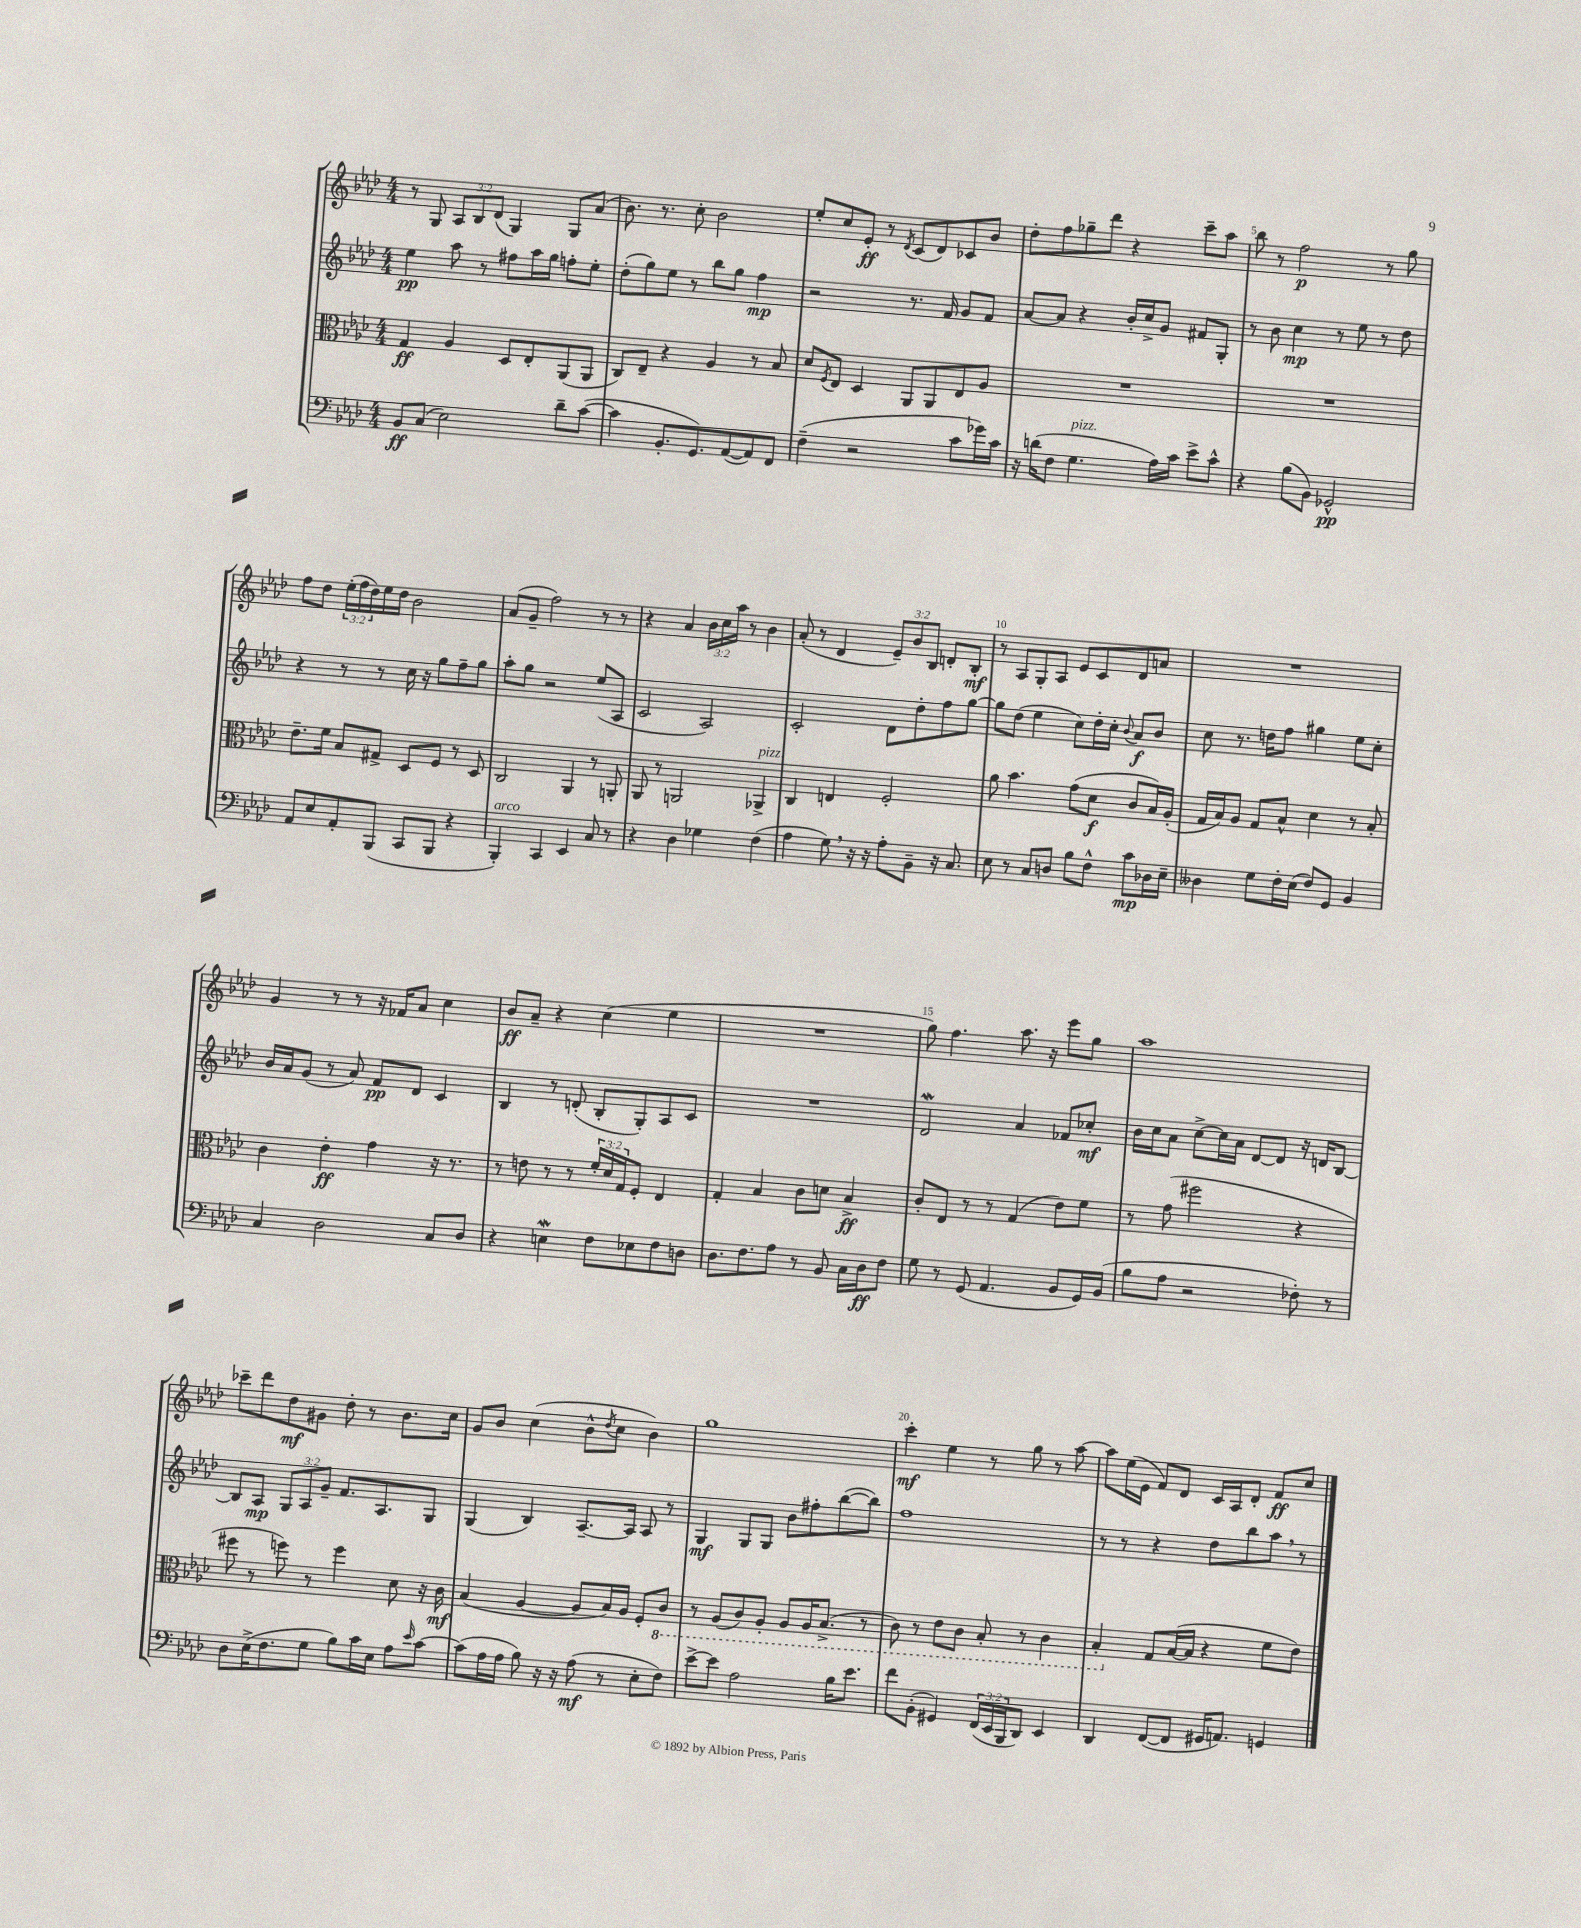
<<
\new StaffGroup <<
\new Staff = "s0" {
    \clef treble \key aes \major \numericTimeSignature \time 4/4 \override Staff.TupletNumber.text = #tuplet-number::calc-fraction-text
    r8 g8 \tuplet 3/2 { aes8 bes8 des'8( } g4) g8 aes'8( |
    bes'8.) r8. c''8-. bes'2 |
    ees''8-. c''8 ees'8-.\ff r8 \acciaccatura { des'8 } c'8( des'8) ces'8 bes'8 |
    des''8-. f''8 ges''8-- des'''8 r4 c'''8-- aes''8 |
    bes''8 r8 f''2\p r8 g''8 |
    f''8 des''8 \tuplet 3/2 { ees''16-.( f''16 des''16) } ees''16 des''16 bes'2 |
    aes'8( g'8-- f''2) r8 r8 |
    r4 aes'4 \tuplet 3/2 { bes'16 c''16 aes''16 } r8 bes'4 |
    aes'8-.( r8 des'4 \tuplet 3/2 { ees'8--) bes'8 bes8 } d'8-. bes8-.\mf |
    r8 aes8 g8-. aes8 ees'8 c'8 des'8 a'8 |
    R1 |
    g'4 r8 r8 r16 fes'16 aes'8 c''4 |
    bes'8\ff aes'8-- r4 c''4( ees''4 |
    R1 |
    g''8) f''4. aes''8. r16 ees'''8 g''8 |
    aes''1 |
    ces'''8-- des'''8 des''8\mf gis'8 des''8-. r8 bes'8. c''16 |
    g'8 bes'8 c''4( bes'8-^ \acciaccatura { des''8 } c''8 bes'4) |
    g''1 |
    c'''4-.\mf ees''4 r8 g''8 r8 aes''8~ |
    aes''8 ees''16( ees'16 f'8) des'8 c'16 aes16 des'8-. f'8\ff c''8 \bar "|." |
}
\new Staff = "s1" {
    \clef treble \key aes \major \numericTimeSignature \time 4/4 \override Staff.TupletNumber.text = #tuplet-number::calc-fraction-text
    ees''4\pp aes''8 r8 fis''8 aes''16 g''16 f''8-. ees''8-. |
    des''8-.( g''8) ees''8 r8 bes''8 g''8 f''4\mp |
    r2 r8. f'16 g'8 f'8 |
    aes'8~ aes'8 r4 bes'16-. c''16-> g'8 fis'8 g8-. |
    r8 bes'8 c''4\mp r8 ees''8 r8 des''8 |
    r4 r8 r8 c''16 r16 g''8 f''8-- g''8 |
    aes''8-. g''8 r2 ees''8( aes8 |
    c'2 aes2) |
    c'2-. des'8 des''8-. f''8 g''8~ |
    g''8 des''8( ees''4 c''8) des''16-. c''16-. \appoggiatura { bes'8 } aes'8\f bes'8 |
    c''8 r8. d''16 f''8 gis''4 ees''8 c''8-. |
    bes'16 aes'16 g'8( r8 aes'8) f'8\pp des'8 c'4 |
    bes4 r8 d'8-.( bes8-. g8-.) aes8 c'8 |
    R1 |
    des'2\mordent aes'4 fes'8 ces''8-.\mf |
    bes'16 c''16 aes'8 c''8~-> c''16 aes'16 des'8~ des'8 r16 d'16 bes8~ |
    bes8 aes8\mp \tuplet 3/2 { g8 aes8 g'8-- } f'8. aes8. g8 |
    g4( bes4) aes8.~-- aes16 aes8 r8 |
    g4\mf g8 g8 bes'8 fis''8-. bes''8~( bes''8) |
    f''1 |
    r8 r8 r4 des''8 bes''8 aes''8 \breathe r8 \bar "|." |
}
\new Staff = "s2" {
    \clef alto \key aes \major \numericTimeSignature \time 4/4 \override Staff.TupletNumber.text = #tuplet-number::calc-fraction-text
    g4\ff aes4 des8 ees8-. aes,8( aes,8 |
    c8) ees8-- r4 aes4 r8 bes8 |
    des'8 \acciaccatura { f8 } ees8 des4 aes,8 aes,8 ees8 aes8 |
    R1 |
    R1 |
    ees'8.-- f'16 bes8 gis8-> des8 f8 r8 des8 |
    c2 aes,4 r8 a,8-. |
    aes,8 r8 a,2 aes,4->^\markup { \italic "pizz." } |
    c4 e4 f2-. |
    aes'8 bes'4. g'8( des'8\f c'8 bes16) aes16-.( |
    g16 bes16) aes8 g8 bes8-^ des'4 r8 bes8-. |
    c'4 ees'4-.\ff g'4 r16 r8. |
    r8 e'8 r8 r8 \tuplet 3/2 { f'16-. des'16 g16 } f8-. ees4 |
    g4-. bes4 c'8 d'8 bes4->\ff |
    c'8-. ees8 r8 r8 g4( ees'8) f'8 |
    r8 g'8( fis''2 r4 |
    fis''8 r8 f''8) r8 f''4 des'8 r16 c'16\mf |
    bes4( aes4~ aes8 bes16) aes16 f8-. \ottava #-1 c8 |
    r8 aes,8( c8) aes,8-. aes,8 aes,16 bes,8.->( r8 |
    c8) r8 ees8 c8 bes,8-. r8 c4 |
    bes,4-. \ottava #0 g8 bes16~( bes16 r4 f'8 ees'8) \bar "|." |
}
\new Staff = "s3" {
    \clef bass \key aes \major \numericTimeSignature \time 4/4 \override Staff.TupletNumber.text = #tuplet-number::calc-fraction-text
    bes,8\ff c8( ees2) des'8-- c'8~( |
    c'4 bes,8.-. g,8.) aes,8~( aes,8) f,8 |
    f4--( r2 c'8 ges'16) c'16 |
    r16 d'16( f8 g4.^\markup { \italic "pizz." } aes16) c'16 ees'8-> c'8-^ |
    r4 bes8( bes,8) ges,2-^\pp |
    aes,8 ees8 aes,8-. bes,,8( c,8 bes,,8 r4 |
    bes,,4-.^\markup { \italic "arco" }) c,4 ees,4 c8 r8 |
    r4 des4 ges4 f4( |
    aes4 g8) \breathe r16 r16 aes8-. bes,8-- r16 c8. |
    ees8 r8 c8 d8 bes8 f8-^ c'8\mp des16 ees16-- |
    deses4 g8 f16-. ees16( f8) g,8 bes,4 |
    c4 des2 c8 des8 |
    r4 e4\mordent f8 ees8 f8 d8 |
    des8. f8. aes8 r8 bes,8 c16 des16\ff f8 |
    g8 r8 g,8( aes,4. bes,8 g,16) bes,16( |
    bes8 aes8 r2 fes8-.) r8 |
    des8 ees16->( f8. g8 bes8) c'16 ees16 aes8 \grace { ees'16 } c'8~ |
    c'8( aes16 aes16 bes8) r16 r16 aes8\mf( r8 ees8-. f8) |
    ees'8~-> ees'8 aes2 bes16 ees'8. |
    f'8 bes,8-.( gis,4) \tuplet 3/2 { f,16( ees,16 bes,,16 } des,8) ees,4 |
    des,4 f,8~( f,8 gis,16 a,8.) g,4 \bar "|." |
}
>>
>>
\layout { \context { \Score \override BarNumber.break-visibility = ##(#f #t #t) barNumberVisibility = #(every-nth-bar-number-visible 5) } }
